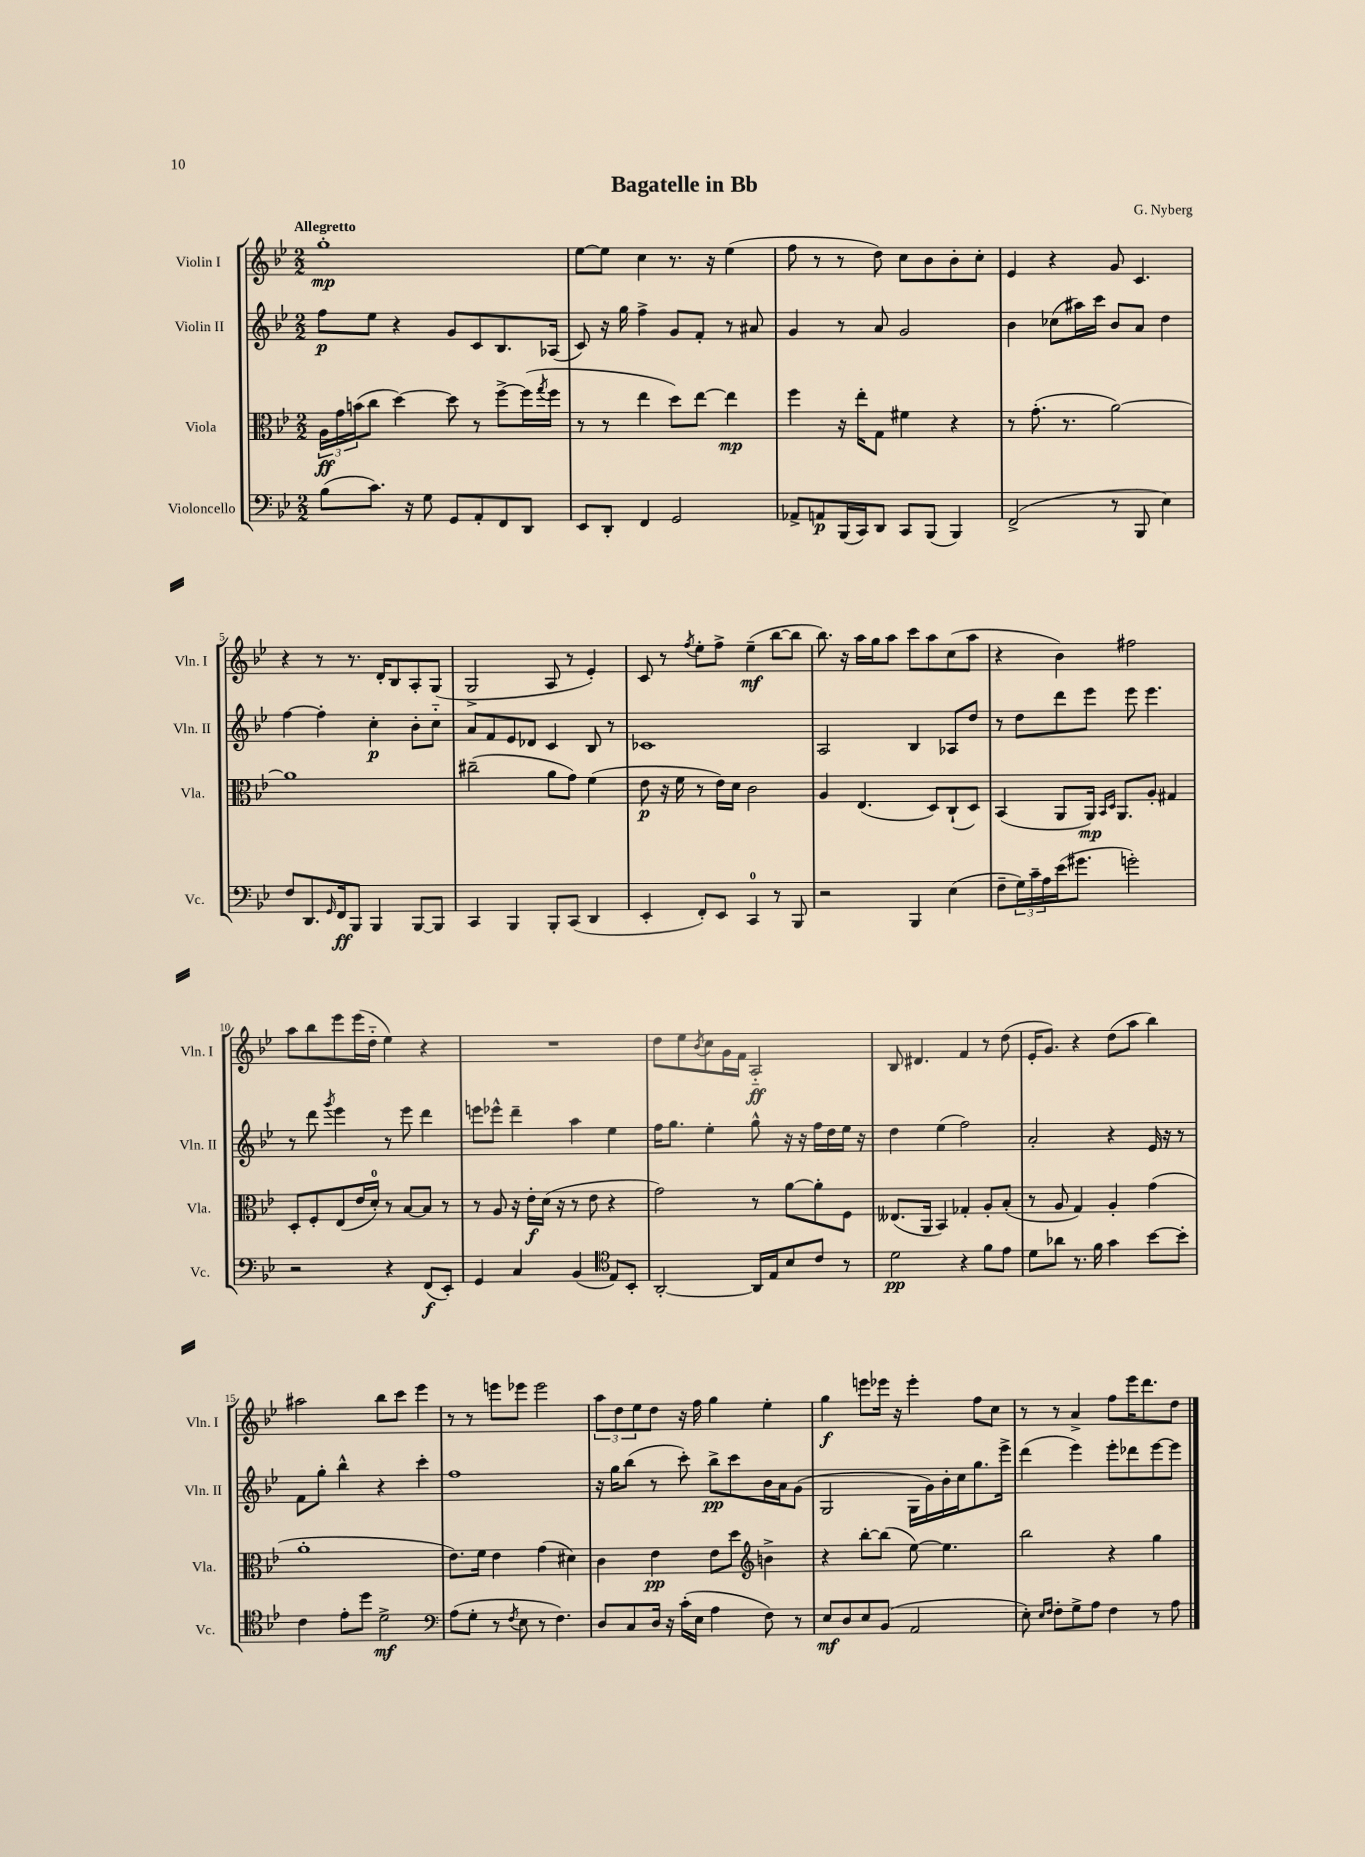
\header { title = "Bagatelle in Bb" composer = "G. Nyberg" }
<<
\new StaffGroup <<
\new Staff = "s0" \with { instrumentName = "Violin I" shortInstrumentName = "Vln. I" } {
    \clef treble \key bes \major \numericTimeSignature \time 2/2 \tempo "Allegretto"
    g''1-.\mp |
    ees''8~ ees''8 c''4 r8. r16 ees''4( |
    f''8 r8 r8 d''8) c''8 bes'8 bes'8-. c''8-. |
    ees'4 r4 g'8 c'4. |
    r4 r8 r8. d'16-. bes8 a8-. g8( |
    g2-> a8 r8 ees'4-.) |
    c'8 r8 \acciaccatura { f''8 } ees''8-. f''8-> ees''4--\mf( bes''8~ bes''8 |
    bes''8.) r16 a''16 g''16 a''8 c'''8 a''8 c''8( a''8 |
    r4 bes'4) fis''2 |
    a''8 bes''8 ees'''8 ees'''16( d''16-_ ees''4) r4 |
    R1 |
    d''8 ees''8 \acciaccatura { bes'8 } c''8 g'16 f'16 a2-_\ff |
    bes8 dis'4. f'4 r8 d''8( |
    ees'16-. g'8.) r4 d''8( a''8 bes''4) |
    ais''2 bes''8 c'''8 ees'''4 |
    r8 r8 e'''8 ees'''8 ees'''2 |
    \tuplet 3/2 { a''8 d''8 ees''8 } d''8 r16 f''16 g''4 ees''4-. |
    g''4\f e'''8 ees'''16 r16 ees'''4-. f''8 c''8 |
    r8 r8 a'4-> f''8 ees'''16 d'''8. d''8 \bar "|." |
}
\new Staff = "s1" \with { instrumentName = "Violin II" shortInstrumentName = "Vln. II" } {
    \clef treble \key bes \major \numericTimeSignature \time 2/2
    f''8\p ees''8 r4 g'8 c'8 bes8. aes16( |
    c'8) r16 g''16 f''4-> g'8 f'8-. r8 ais'8 |
    g'4 r8 a'8 g'2 |
    bes'4 ces''8( ais''16) c'''16 bes'8 a'8 d''4 |
    f''4~ f''4-. c''4-.\p bes'8-. c''8-_ |
    a'8 f'8 ees'8 des'8 c'4 bes8 r8 |
    ces'1 |
    a2 bes4 aes8 d''8 |
    r8 d''8 d'''8 ees'''8 ees'''8 ees'''4. |
    r8 d'''8 \acciaccatura { g'''8 } ees'''4 r8 ees'''8 d'''4 |
    e'''8 ees'''8-^ d'''4-- a''4 ees''4 |
    f''16 g''8. ees''4-. g''8-^ r16 r16 f''16 d''16 ees''16 r16 |
    d''4 ees''4( f''2) |
    a'2-. r4 ees'16 r16 r8 |
    f'8 g''8-. bes''4-^ r4 c'''4-. |
    f''1 |
    r16 g''16 bes''8( r8 c'''8-.) bes''8->\pp c'''8 bes'16 a'16 g'8( |
    g2 g16 g'16) bes'16-. c''16 g''8. ees'''16-> |
    d'''4( ees'''4) ees'''8-. des'''8 ees'''8~ ees'''8 \bar "|." |
}
\new Staff = "s2" \with { instrumentName = "Viola" shortInstrumentName = "Vla." } {
    \clef alto \key bes \major \numericTimeSignature \time 2/2
    \tuplet 3/2 { a16\ff g'16 b'16( } c''8 d''4~) d''8 r8 f''8~-> f''16( \acciaccatura { g''8 } f''16 |
    r8 r8 ees''4 d''8) ees''8~ ees''4\mp |
    f''4 r16 ees''16-. g8 fis'4 r4 |
    r8 g'8.-.( r8. a'2~) |
    a'1 |
    cis''2--( a'8 g'8) f'4( |
    ees'8\p r16 f'16 r8 ees'16) d'16 c'2 |
    a4 ees4.( d8) c8-!( d8) |
    bes,4( a,8 a,16\mp) \grace { bes,16 d16 } a,8. a8-. gis4 |
    d8-. f8-. ees8( ees'16 d'16-0-.) r8 bes8~ bes8 r8 |
    r8 a8 r16 ees'16-.\f d'16( r16 r8 ees'8 r4 |
    g'2) r8 a'8~ a'8-. f8 |
    eeses8.( a,16 bes,4) ges4-. a8-. bes8-.( |
    r8 a8 g4) a4-. g'4( |
    a'1-. |
    ees'8.) f'16 ees'4 g'4( dis'4) |
    c'4 ees'4\pp ees'8 d''8 \clef treble b'4-> |
    r4 bes''8~-. bes''8( ees''8~) ees''4. |
    bes''2 r4 g''4 \bar "|." |
}
\new Staff = "s3" \with { instrumentName = "Violoncello" shortInstrumentName = "Vc." } {
    \clef bass \key bes \major \numericTimeSignature \time 2/2
    bes8( c'8.) r16 g8 g,8 a,8-. f,8 d,8 |
    ees,8 d,8-. f,4 g,2 |
    aes,8-> a,8\p bes,,16( c,16) d,8 c,8 bes,,8( bes,,4) |
    f,2->( r8 bes,,8 ees4) |
    f8 d,8. \grace { g,16 } f,16\ff bes,,8 bes,,4 bes,,8~ bes,,8 |
    c,4 bes,,4 bes,,8-. c,8( d,4 |
    ees,4-. f,8-.) ees,8 c,4-0 r8 bes,,8 |
    r2 bes,,4 ees4( |
    f8-- \tuplet 3/2 { g16) c'16-- a16 } ees'16( gis'8. g'2-.) |
    r2 r4 f,8\f( ees,8-.) |
    g,4 c4 bes,4( \clef tenor ees8) bes,8-. |
    a,2~-. a,16 ees16 bes8 c'8 r8 |
    d'2\pp r4 f'8 ees'8 |
    d'8 aes'8 r8. f'16 g'4 bes'8~ bes'8-. |
    c'4 ees'8-. d''8 d'2->\mf |
    \clef bass a8( g8-. r8 \acciaccatura { f8 } ees8 r8 f4.) |
    d8 c8 d16 r16 c'16-.( ees16 a4 f8) r8 |
    ees8\mf d8 ees8 bes,8( a,2 |
    ees8-.) \grace { ees16 f16 } f8-. g8-> a8 f4 r8 a8 \bar "|." |
}
>>
>>
